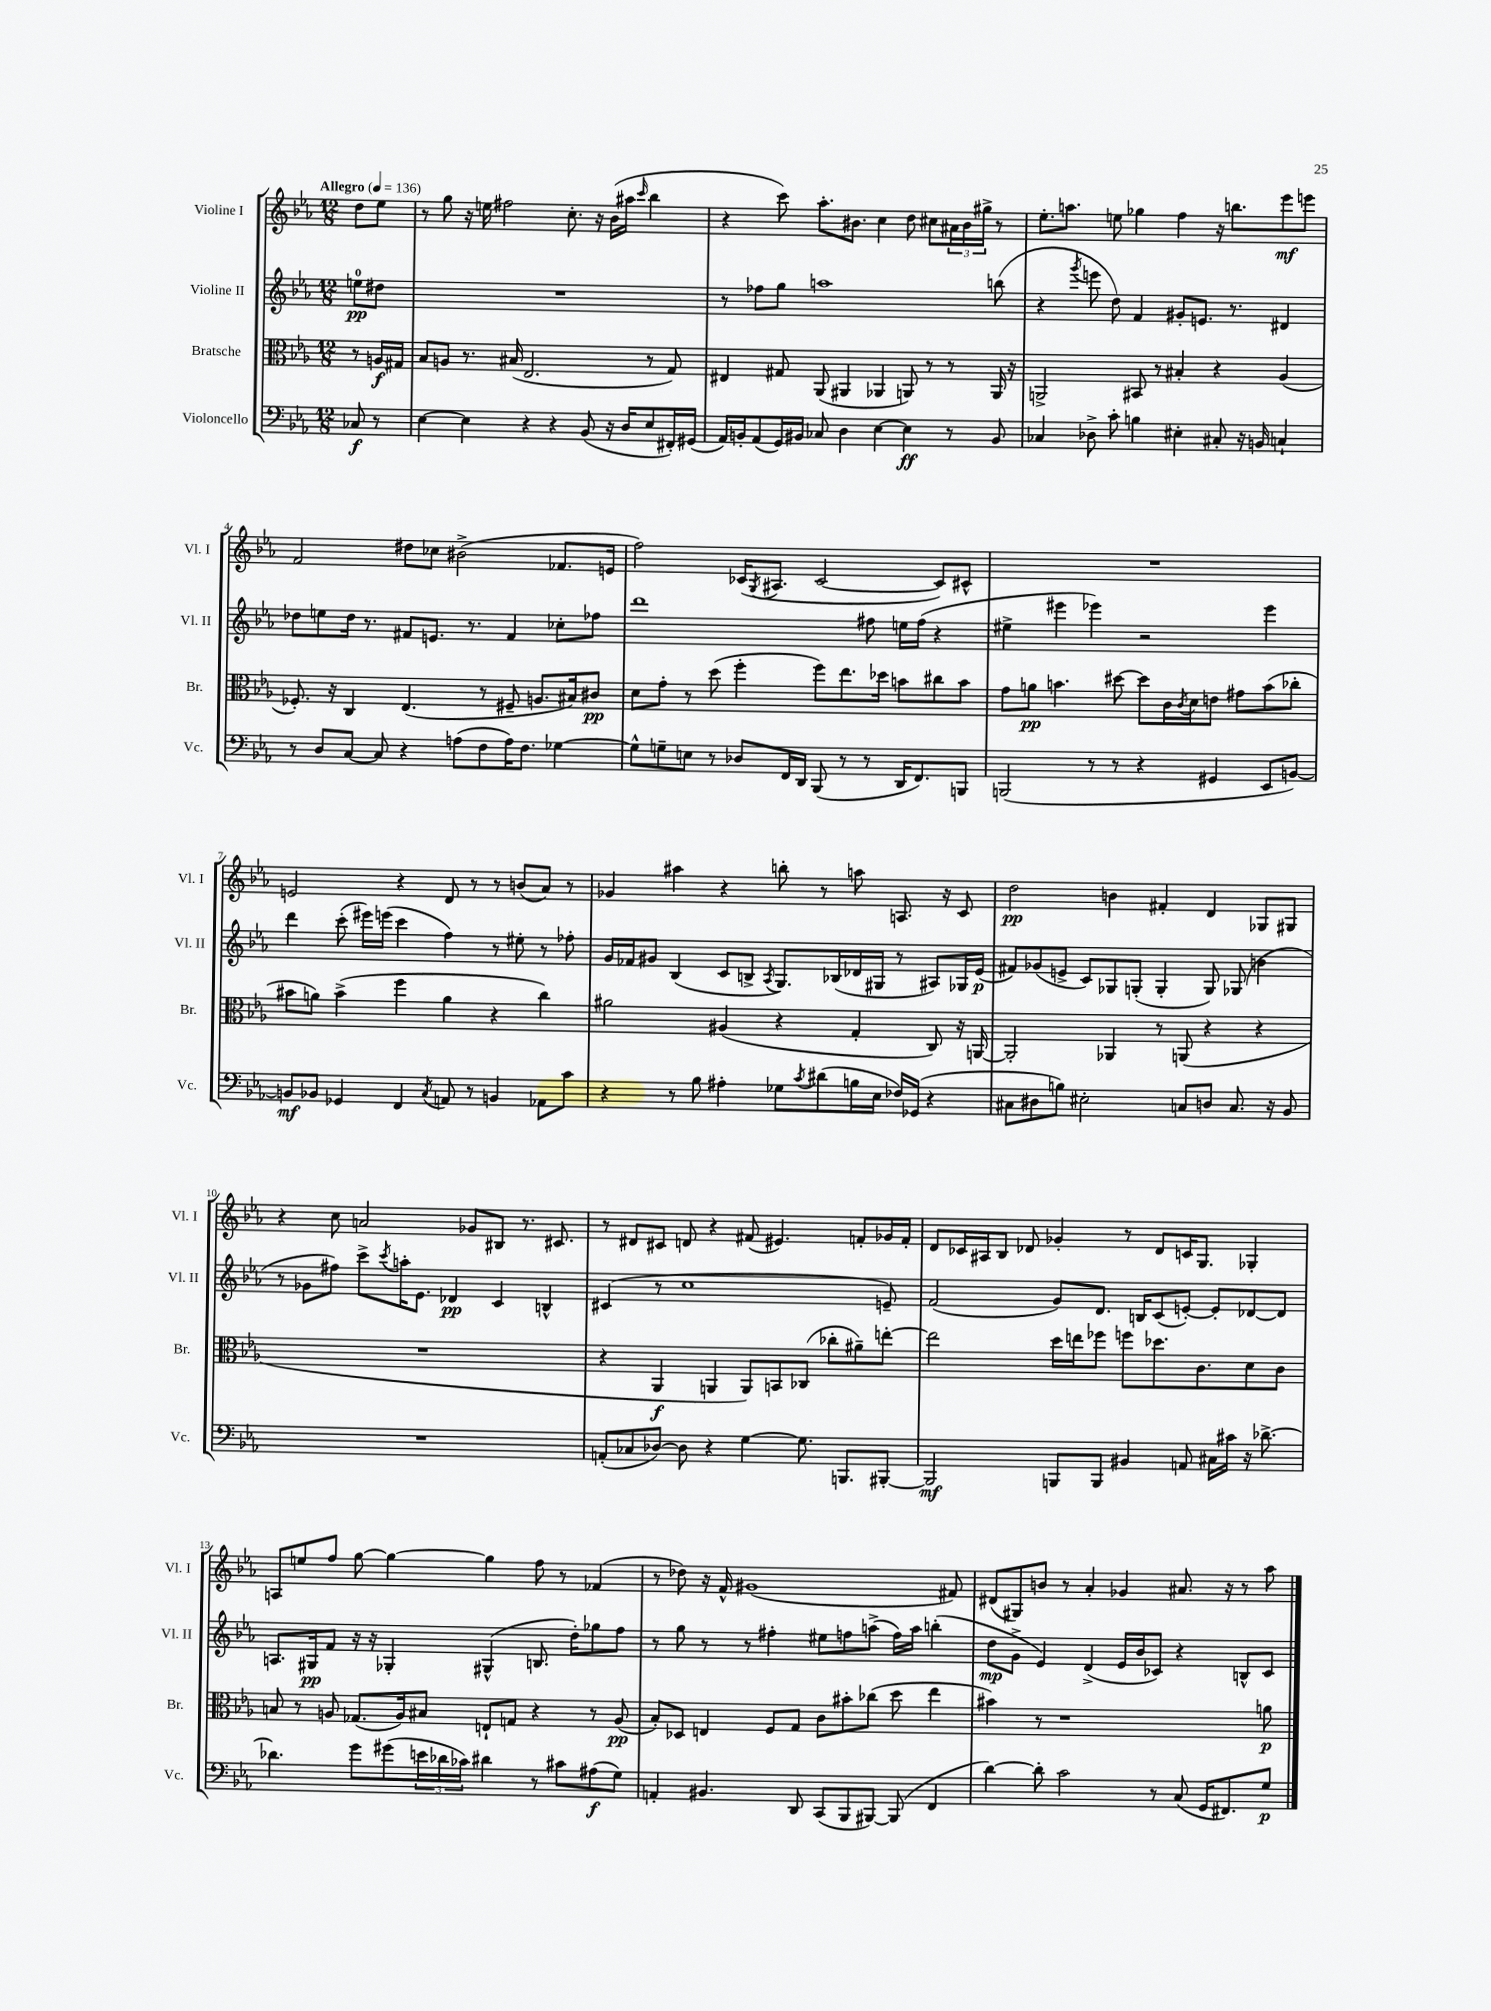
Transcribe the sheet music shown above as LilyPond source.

<<
\new StaffGroup <<
\new Staff = "s0" \with { instrumentName = "Violine I" shortInstrumentName = "Vl. I" } {
    \clef treble \key ees \major \numericTimeSignature \time 12/8 \partial 4 \tempo "Allegro" 4 = 136
    d''8 ees''8 |
    r8 g''8 r16 e''16 fis''2 c''8.-. r16 bes'16( ais''16 \grace { c'''16 } bes''4 |
    r4 c'''8) aes''8.-. bis'8. c''4 d''8 cis''8 \tuplet 3/2 { ais'16 bis'16 gis''16-> } r8 |
    ees''8.-. a''8. e''8 ges''4 f''4 r16 b''8. ees'''8\mf e'''8 |
    f'2 dis''8 ces''8 bis'2->( fes'8. e'16 |
    f''2) ces'16( \acciaccatura { g8 } ais8. ces'2~ ces'8) cis'8-^ |
    R1. |
    e'2 r4 d'8 r8 r8 b'8( aes'8) r8 |
    ges'4 ais''4 r4 b''8-. r8 a''8 a8. r16 c'8 |
    d''2\pp b'4 fis'4-. d'4 ges8 gis8 |
    r4 c''8 a'2 ges'8 bis8 r8. cis'8. |
    r8 dis'8 cis'8 d'8 r4 fis'8( eis'4.) f'8-. ges'16 f'16-. |
    d'8 ces'16 ais16 bes8 des'8 ges'4-. r8 des'8 c'16 g8. ges4-. |
    a8 e''8 f''8 g''8~ g''4~ g''4 f''8 r8 fes'4( |
    r8 des''8) r16 f'16-^ gis'1( fis'8) |
    dis'8( gis8) b'8 r8 aes'4-. ges'4 ais'8. r16 r8 aes''8 \bar "|." |
}
\new Staff = "s1" \with { instrumentName = "Violine II" shortInstrumentName = "Vl. II" } {
    \clef treble \key ees \major \numericTimeSignature \time 12/8 \partial 4
    e''8-0\pp dis''8 |
    R1. |
    r8 fes''8 g''8 a''1 b''8( |
    r4 \acciaccatura { g'''8 } e'''8 d''8) f'4 gis'8-. e'8. r8. dis'4 |
    des''8 e''8 des''16 r8. fis'8 e'8. r8. fis'4 ces''8-. fes''8 |
    d'''1 fis''8 e''16 fis''16( r4 |
    eis''4-> eis'''4 ees'''4) r2 ees'''4 |
    d'''4 c'''8-.( eis'''16) e'''16( c'''4 f''4) r8 eis''8-. r8 fes''8-. |
    g'16 fes'16 gis'8 bes4( c'8 b8-> \acciaccatura { aes8 } g8.) bes16( des'16 gis16 r8 ais8) ges16 ees'16\p( |
    fis'8) ges'8( e'8-> c'8) ges8 g8-.( g4-. g8) ges8( b'4 |
    r8 ges'8 fis''8) c'''8-> \acciaccatura { c'''8 } a''16-. ees'8. des'4\pp c'4 b4-^ |
    cis'4( r8 c''1 e'8--) |
    f'2( g'8) d'8. b16 c'8( e'8~-.) e'8-. des'8~ des'8 |
    a8. gis16\pp f'8 r16 r16 ges4-. gis4-^( b8. d''16-.) ges''8 f''8 |
    r8 g''8 r8 r8 fis''4-. eis''8 f''8 a''8->( f''16) a''16 b''4-.( |
    d''8\mp g'8-> ees'4) d'4->( ees'16 bes'16 ces'8) r4 b8-^ ces'8 \bar "|." |
}
\new Staff = "s2" \with { instrumentName = "Bratsche" shortInstrumentName = "Br." } {
    \clef alto \key ees \major \numericTimeSignature \time 12/8 \partial 4
    r8 a16\f gis16 |
    bes8 a8 r8. bis16( ees2. r8 g8) |
    eis4 gis8 aes,8( ais,4 aes,4 a,8) r8 r8 a,16 r16 |
    a,2-> bis,8 r8 bis4-. r4 aes4( |
    fes8.-.) r16 c4 ees4.( r8 fis8-- a8. bis16) cis'8\pp |
    d'8 g'8-. r8 d''8( f''4-. f''8) ees''8. des''16 b'8 cis''8 b'8 |
    g'8 a'8\pp b'4. dis''8~ dis''8 c'16 \acciaccatura { c'8 } d'16 e'8 gis'8 b'8( ces''8-. |
    bis'8 a'8) bis'4->( f''4 a'4 r4 c''4) |
    ais'2 ais4( r4 g4-. c8) r16 a,16~ |
    a,2-. aes,4 r8 a,8( r4 r4 |
    R1. |
    r4 aes,4\f a,4 a,8) b,8 ces8( ces''8-. ais'8--) e''8~-. |
    e''2 d''16 e''16 fes''8 f''8 des''8. c'8. d'8 c'8 |
    b8 r8 a8 ges8.( a16) bis8 e8-! g8 r4 r8 a8\pp( |
    bes8-.) des8 e4 f8 g8 c'8 bis'8-. ces''8( d''8 ees''4 |
    bis'4) r8 r1 a'8\p \bar "|." |
}
\new Staff = "s3" \with { instrumentName = "Violoncello" shortInstrumentName = "Vc." } {
    \clef bass \key ees \major \numericTimeSignature \time 12/8 \partial 4
    ces8\f r8 |
    ees4~ ees4 r4 r4 bes,8( r16 d16 ees8 fis,16-.) gis,16( |
    aes,16) b,16-. aes,8( g,16) bis,16 ces8 d4 ees4~ ees4\ff r8 bis,8 |
    ces4 des8-> c'8-. b4 eis4-. cis8-. r16 b,16 c4-! |
    r8 d8 c8~ c8 r4 a8( f8 a16) f8. ges4~ |
    ges8-^ g8-- e8 r8 des8 f,16 d,16 bes,,8( r8 r8 d,16 f,8.) b,,8 |
    b,,2( r8 r8 r4 gis,4 ees,8 b,8~) |
    b,8\mf bes,8 ges,4 f,4 \acciaccatura { c8 } a,8 r8 b,4 aes,8 c'8 |
    r4 r8 bes8 ais4-. ges8 \acciaccatura { c'8 } dis'8( b16 ees16 fes16) ges,16( r4 |
    cis8 dis8 b8) eis2-. c8 d8 c8. r16 bes,8 |
    R1. |
    a,8-.( ces8 des8~) des8 r4 g4~ g8. b,,8. bis,,8~-. |
    bis,,2\mf b,,8 b,,8 bis,4 a,8 cis16 cis'16 r16 des'8.~-> |
    des'4. g'8 gis'8( \tuplet 3/2 { e'16 des'16 ces'16) } dis'4 r8 cis'8 ais8\f( g8) |
    a,4-. bis,4. d,8 c,8( bes,,8 bis,,8~) bis,,8( f,4 |
    d'4~) d'8-. c'2 r8 c8( g,16 fis,8.) g8\p \bar "|." |
}
>>
>>
